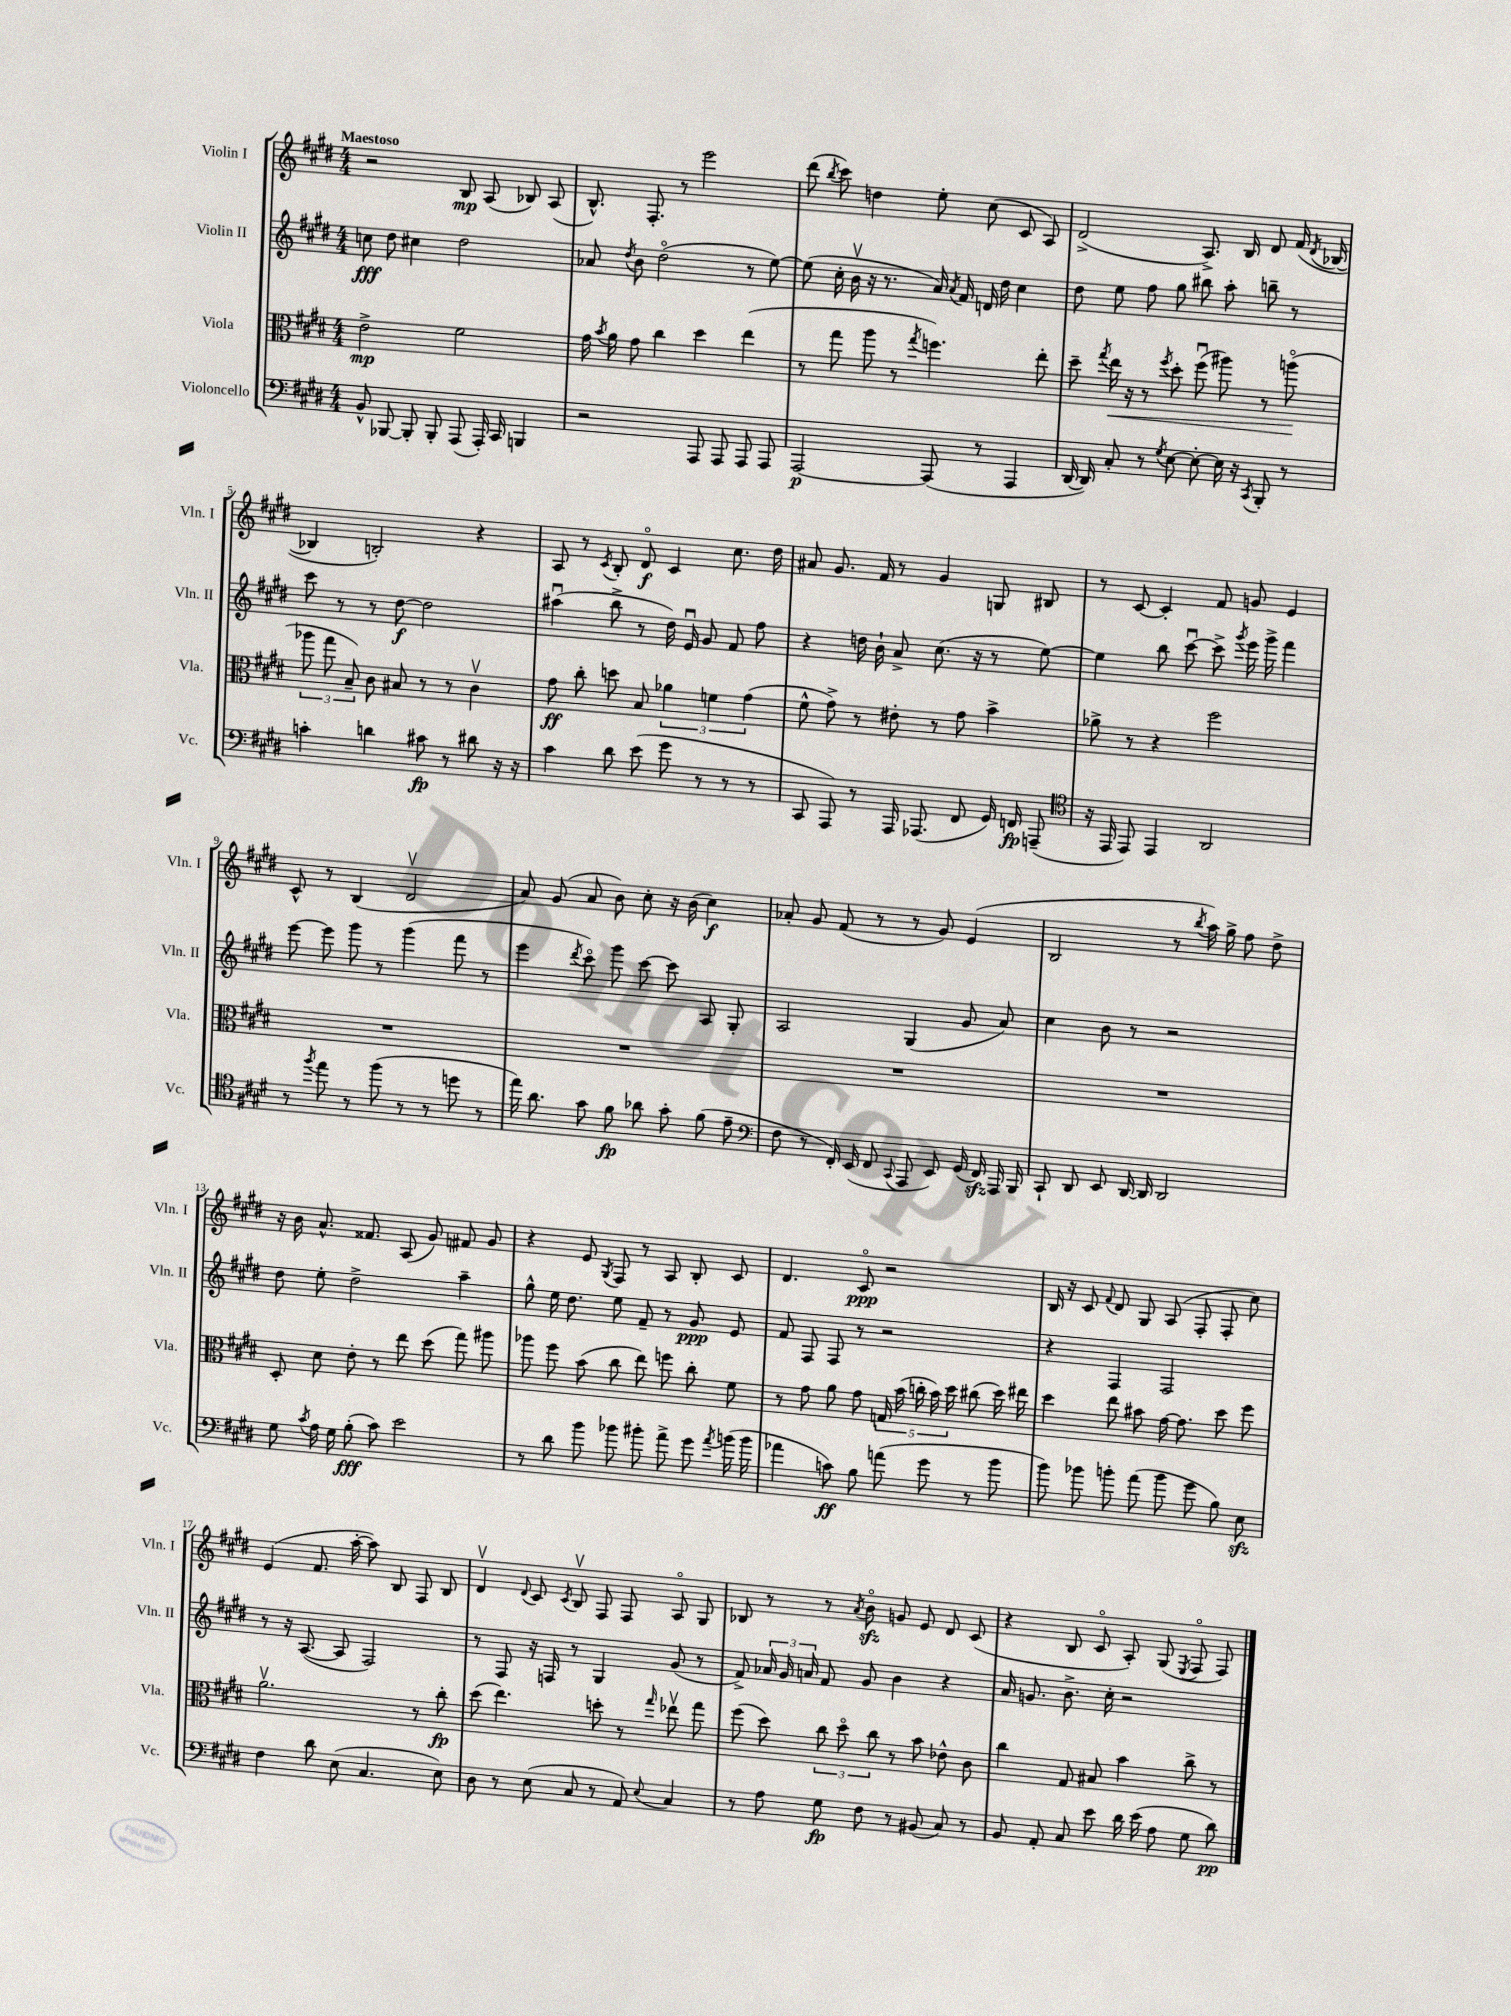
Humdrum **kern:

**kern	**kern	**kern	**kern
*staff4	*staff3	*staff2	*staff1
*clefF4	*clefC3	*clefG2	*clefG2
*k[f#c#g#d#]	*k[f#c#g#d#]	*k[f#c#g#d#]	*k[f#c#g#d#]
*M4/4	*M4/4	*M4/4	*M4/4
8BB^^	2e^	8cc	2r
[8BBB-	.	8dd#	.
8BBB-']	.	4cc#	.
8BBB-'	.	.	.
(8AAA	2f#	2dd#	8B
16AAA')	.	.	(8A
16CC#	.	.	.
4BBB	.	.	8B-)
.	.	.	(8A
=	=	=	=
2r	16g#	8a-	8.B^^)
.	8qb	.	.
.	16a	.	.
.	.	8qdd#	.
.	8g#	8b	.
.	.	.	8.F#'
.	4cc#	(2dd#o	.
.	.	.	8r
8AAA	4dd#	.	2eee
8AAA	.	.	.
8AAA	(4ee	8r	.
8AAA	.	[8ee)	.
=	=	=	=
[2AAA	8r	(8ee]	(8ddd#
.	.	.	8qbb
.	8gg#	16cc#'	8ccc#)
.	.	16bv	.
.	8aa	16r	4dd
.	.	8.r	.
.	8r	.	.
.	8qgg#	.	.
(8AAA]	4.ff)	16a)	8ee'
.	.	8qa	.
.	.	16f#	.
8r	.	16d	(8cc#
.	.	16dd#	.
4AAA	.	4cc#	8c#
.	8ee'	.	8A)
=	=	=	=
[16DD#	8dd#~	8dd#	(2d#^
16DD#])	.	.	.
.	8qgg#	.	.
8C#'	16ee	8ee	.
.	16r	.	.
8r	8r	8ff#	.
8qG#	8qff#	.	.
[8E	8dd#'	8gg#	.
8E'_	(8ff#u	8bb#	8.A^)
16E]	8aa#)	8aa'	.
16r	.	.	16B
8qCC#	.	.	.
8BBB'	8r	8bb~	8d#
8r	(8aao	8r	(16f#
.	.	.	8qd#
.	.	.	[16B-
=	=	=	=
4c'	12aa-	8ccc#	4B-]
.	12gg#	.	.
.	.	8r	.
.	12B~)	.	.
4d	8c#	8r	2B')
.	8B#	[8dd#	.
8c#	8r	2dd#]	.
8r	8r	.	.
8d#	4c#v	.	4r
16r	.	.	.
16r	.	.	.
=	=	=	=
4c#	8g#	(4aa#u	8A
.	8cc#'	.	8r
.	.	.	8qc#
8d#	8dd	8bb^	8B'
(8e	8B	8r	8d#o
8g#	6a-	16dd#)	4c#
.	.	16eu	.
8r	.	8g#	.
.	6f	.	.
8r	.	8f#	8.cc#
.	(6g#	.	.
8r	.	8ff#	.
.	.	.	16dd#
=	=	=	=
8CC#	8f#^^	4r	8a#
8AAA)	8g#^)	.	8.g#
8r	8r	16dd	.
.	.	16b`	16f#
16AAA	8e#'	8a^	8r
(8.AAA-	.	.	.
.	8r	(8.cc#	4g#
8FF#	8g#	.	.
.	.	16r	.
16GG#)	4b^	8r	8G
16FF	.	.	.
(8AAA~	.	[8ee)	8B#
=	=	=	=
*clefC4	*	*	*
16r	8a-^	4ee]	8r
16EE	.	.	.
8EE)	8r	.	[8c#
4EE	4r	8bb	4c#']
.	.	[8ccc#u	.
2AA	2ff#	8ccc#^]	8f#
.	.	8qggg#	.
.	.	16eee	8g
.	.	16ggg#^	.
.	.	4fff#	4e
=	=	=	=
8r	1r	[8eee	8c#^^
8qff#	.	.	.
8ee	.	8eee]	8r
8r	.	8ggg#	(4B
(8ff#	.	8r	.
8r	.	(4ggg#	2d#v
8r	.	.	.
8dd	.	8fff#	.
8r	.	8r	.
=	=	=	=
16ee)	1r	4eee	8a)
8.a	.	.	.
.	.	.	(8g#
.	.	8qddd#	.
8g#	.	8ccc#o)	8a
8f#	.	8ggg#	8b)
8a-	.	[8ccc#	8cc#'
8g#'	.	8ccc#]	16r
.	.	.	(16b
(8f#	.	8A	4cc#)
8e~	.	8G#'	.
=	=	=	=
*clefF4	*	*	*
8F#	1r	2A	8a-'
8r	.	.	8g#
16FF#')	.	.	(8f#
(16EE	.	.	.
8FF#	.	.	8r
8qqCC#	.	.	.
8AAA	.	(4G#	8r
8EE)	.	.	8g#)
(16GG#	.	8g#	(4e
16FF#)	.	.	.
16AAA	.	8a)	.
16BBB	.	.	.
=	=	=	=
8CC#`	1r	4cc#	2B
8DD#	.	.	.
8EE	.	8b	.
[16DD#	.	8r	.
16DD#]	.	.	.
2DD#	.	2r	8r
.	.	.	8qbb
.	.	.	16aa)
.	.	.	16gg#^
.	.	.	8ff#
.	.	.	8dd#^
=	=	=	=
8G#	8D#'	8dd#	16r
.	.	.	16b
8qc#	.	.	.
16A	8d#	8ee'	8.a^^
16G#	.	.	.
(8B'	8e'	2dd#^	.
.	.	.	8.f##
8c#)	8r	.	.
2e	8ee	.	(8A
.	(8dd#	.	8g#)
.	8gg#)	4aa~	8f#
.	8aa#	.	8g#
=	=	=	=
8r	8aa-	8gg#^^	4r
8d#	8ff#	16ee	.
.	.	8.dd#	.
8b	(8b	.	8e
.	.	.	8qG#
8b-	8cc#	8ee	8F#
8b#'	8ee)	8f#~	8r
8a^	8ff	8r	8A
8g#	8cc#'	8g#	8B'
8qa	.	.	.
(16b	8f#	8e	8c#
16b	.	.	.
=	=	=	=
4a-	8r	8f#	4.d#
.	8g#	8F#	.
8c)	8a	8F#	.
8B	8g#	8r	8c#o
(8a	20G	2r	2r
.	(20b	.	.
.	20cc'	.	.
8g#	.	.	.
.	20b)	.	.
.	20dd#	.	.
8r	(8cc#	.	.
8b	16dd#)	.	.
.	16ee#	.	.
=	=	=	=
8b)	4dd#	4r	16B
.	.	.	16r
8b-	.	.	8c#
.	.	.	8qqf#
8b'	8ee	4F#	8d#
(8a	8b#	.	8G#
8b	[16g#	2F#	(8A
.	8.g#]	.	.
8g#	.	.	8F#'
8B)	8dd#	.	8F#'
8E	8ff#	.	8cc#)
=	=	=	=
4F#	2.av	8r	(4e
.	.	16r	.
.	.	([8.A	.
8d#	.	.	8.f#
(8E	.	8A]	.
.	.	.	[16aa'
4.C#	.	2F#)	8aa])
.	.	.	8B
.	8r	.	8F#
8E)	8cc#'	.	8B
=	=	=	=
8D#	(8dd#	8r	4d#v
8r	4.ee)	8F#	.
.	.	.	8qqd#
(8E	.	16r	8c#
.	.	16F	.
.	.	.	8qc#
8C#	.	8r	8Bv
8r	8dd'	4G#	8F#
8AA)	8r	.	8F#
8qqE	16qqgg#	.	.
4C#	8ee-v	(8g#	8Ao
.	8gg#	8r	8G#
=	=	=	=
8r	(8ff#	8f#^)	8B-
8A	8dd#)	24a-	8r
.	.	24g#	.
.	.	24a	.
8G#	12cc#	8f#	8r
.	12dd#o	.	.
.	.	.	8qa
8F#	.	8g#	8bo
.	12cc#	.	.
8r	8r	4b	8g
(8BB#	8b	.	8e
8C#)	8e-^^	4r	8d#
8r	8c#	.	(8c#
=	=	=	=
8BB	4cc#	16a	4r
.	.	8.g	.
8AA'	.	.	.
8C#	8G#	8.b^	8B
8e	8B#	.	8c#o
.	.	16cc#'	.
16d#	4b	2r	8A')
(16e	.	.	.
8A	.	.	(8G#
.	.	.	8qE
8G#	8cc#^	.	8F#o
8d#)	8r	.	8F#)
==	==	==	==
*-	*-	*-	*-
